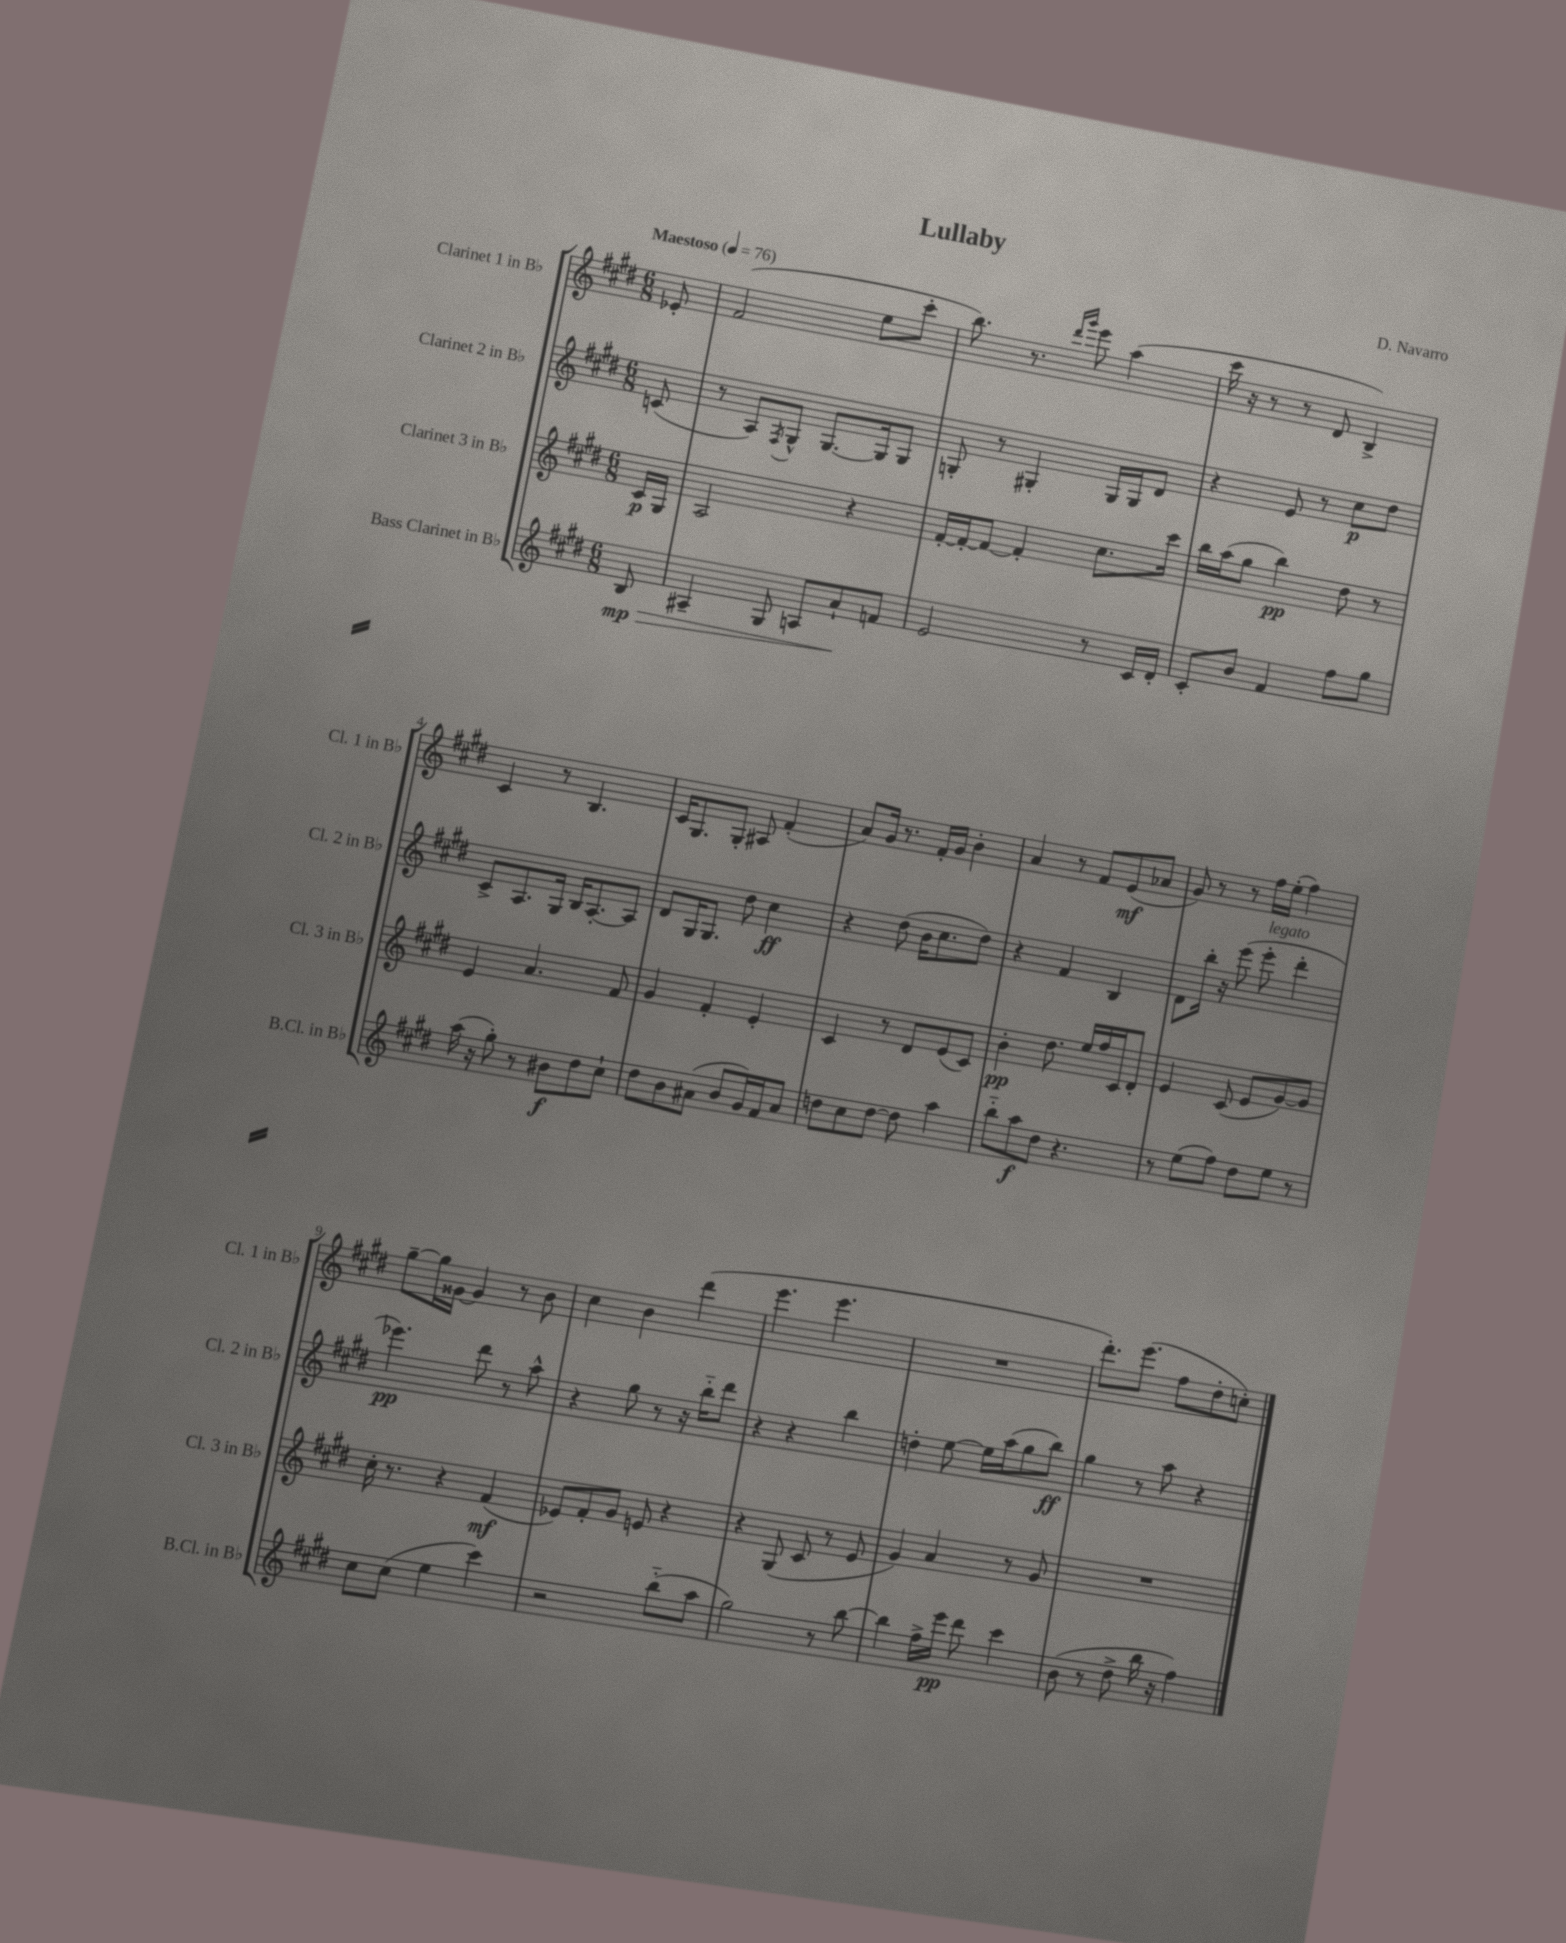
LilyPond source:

\header { title = "Lullaby" composer = "D. Navarro" }
<<
\new StaffGroup <<
\new Staff = "s0" \with { instrumentName = "Clarinet 1 in Bb" shortInstrumentName = "Cl. 1 in Bb" } {
    \clef treble \key e \major \numericTimeSignature \time 6/8 \partial 8 \tempo "Maestoso" 4 = 76
    ees'8-. |
    fis'2( e''8 cis'''8-. |
    b''8.) r8. \grace { dis'''16 gis'''16 } e'''8 a''4( |
    cis'''16 r16 r8 r8 dis'8 b4->) |
    cis'4 r8 b4. |
    cis'16 gis8. gis8-. ais8 fis'4-.( |
    a'8) gis'16 r8. fis'16-. gis'16 b'4-. |
    a'4 r8 fis'8 e'8\mf( aes'8 |
    gis'8) r8 r8 fis''16 e''16-.( fis''4) |
    gis''8~-- gis''16 gisis'16~ gisis'4 r8 b'8 |
    cis''4 b'4 dis'''4( |
    e'''4. e'''4. |
    R2. |
    dis'''8.-.) e'''8.( fis''8 dis''8-. c''8-.) \bar "|." |
}
\new Staff = "s1" \with { instrumentName = "Clarinet 2 in Bb" shortInstrumentName = "Cl. 2 in Bb" } {
    \clef treble \key e \major \numericTimeSignature \time 6/8 \partial 8
    c'8( |
    r8 a8) \acciaccatura { fis8 } gis8-^ gis8.~ gis16 gis8 |
    g8-. r8 gis4-. gis16 gis16 dis'8 |
    r4 e'8 r8 cis''8\p dis''8 |
    cis'8-> a8. gis16 b16 a8.~-. a8 |
    dis'8 gis16 gis8. dis''8 cis''4\ff |
    r4 dis''8( b'16 cis''8. dis''8) |
    r4 fis'4 b4 |
    dis'8 b''16-. r16 e'''8( e'''8-.^\markup { \italic "legato" } dis'''4-. |
    ees'''4.\pp) dis'''8 r8 a''8-^ |
    r4 gis''8 r8 r16 b''16-_ dis'''8 |
    r4 r4 b''4 |
    d''4-. e''8~ e''16 a''16( gis''8 b''8\ff) |
    gis''4 r8 a''8 r4 \bar "|." |
}
\new Staff = "s2" \with { instrumentName = "Clarinet 3 in Bb" shortInstrumentName = "Cl. 3 in Bb" } {
    \clef treble \key e \major \numericTimeSignature \time 6/8 \partial 8
    cis'16\p gis16 |
    a2 r4 |
    fis'16~-. fis'16~-. fis'8~ fis'4-. cis''8. cis'''16 |
    b''16 a''16( gis''8 b''4\pp) dis''8 r8 |
    e'4 a'4. fis'8 |
    gis'4 fis'4-. e'4-. |
    cis'4 r8 dis'8 e'8( cis'8) |
    b'4-.\pp dis''8. e''16 fis''16 cis'16 dis'8-. |
    e'4 cis'8( e'8 gis'8~) gis'8 |
    cis''16-. r8. r4 fis'4\mf( |
    ees'8) fis'8-. gis'8 e'8 r4 |
    r4 gis8( cis'8 r8 e'8 |
    gis'4) a'4 r8 gis'8 |
    R2. \bar "|." |
}
\new Staff = "s3" \with { instrumentName = "Bass Clarinet in Bb" shortInstrumentName = "B.Cl. in Bb" } {
    \clef treble \key e \major \numericTimeSignature \time 6/8 \partial 8
    b8\mp\> |
    ais4-- gis8 a8 a'8-!\! f'8 |
    e'2 r8 cis'16 dis'16-. |
    cis'8-. b'8 fis'4 fis''8 gis''8 |
    a''16( r16 gis''8-.) r8 bis'8\f dis''8 cis''8-! |
    dis''8 b'8 ais'8( b'8 gis'16) fis'16 ais'8 |
    d''8 cis''8 d''8~ d''8 a''4 |
    b''8-_ a''8\f dis''8 r4. |
    r8 e''8( fis''8) dis''8 e''8 r8 |
    cis''8 cis''8( e''4 cis'''4) |
    r2 b''8-_( a''8 |
    gis''2) r8 b''8~ |
    b''4 fis''16-> e'''16\pp dis'''8 cis'''4 |
    b'8( r8 dis''8-> b''16 r16 fis''4) \bar "|." |
}
>>
>>
